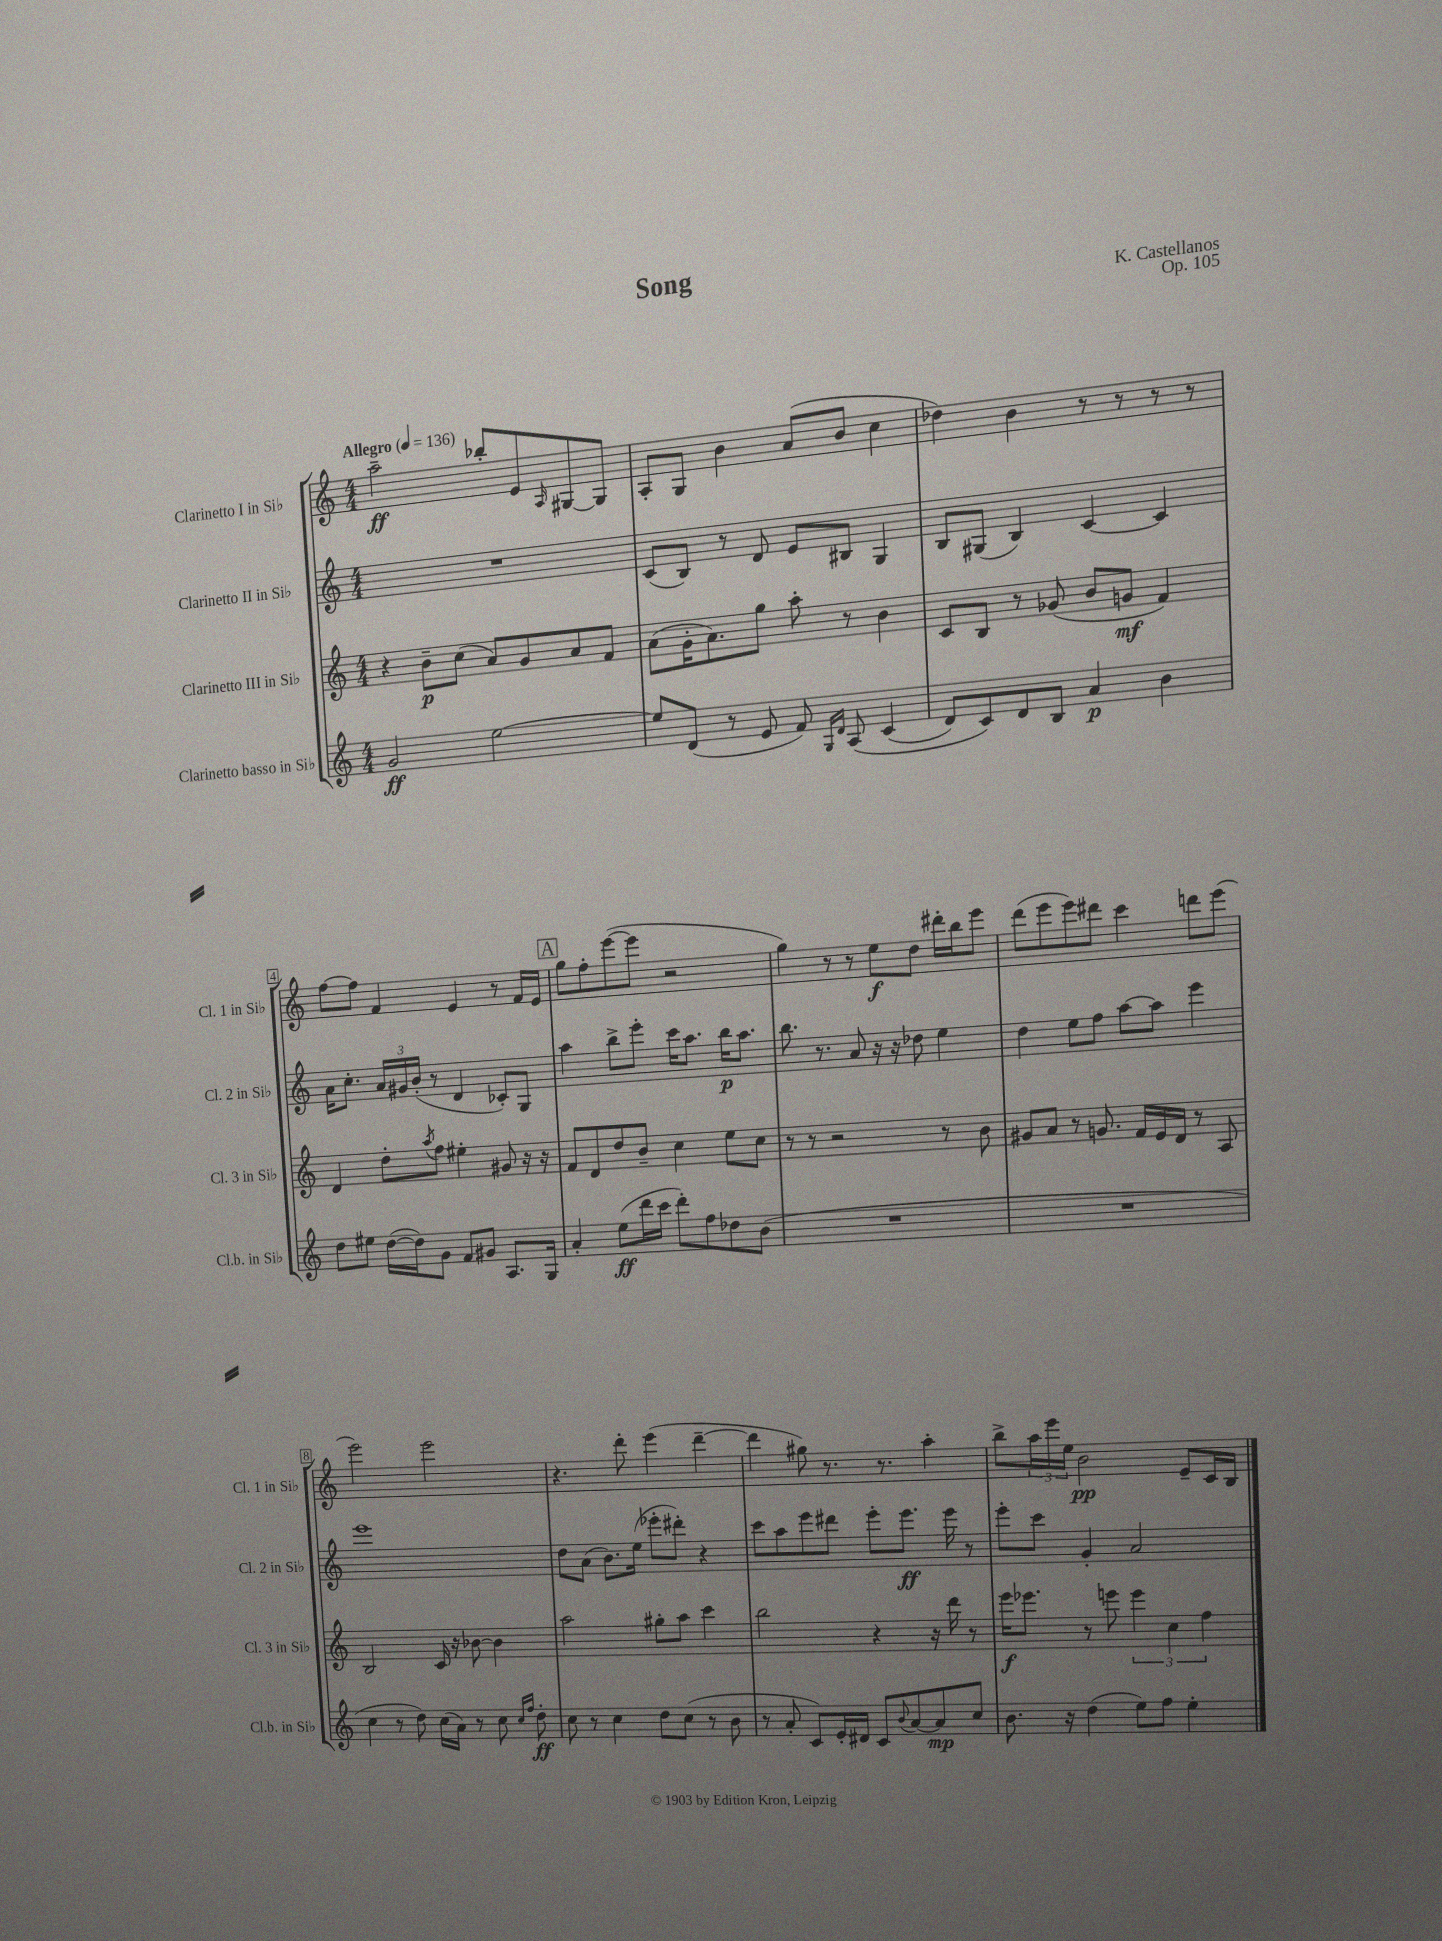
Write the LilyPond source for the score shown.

\header { title = "Song" composer = "K. Castellanos" opus = "Op. 105" }
<<
\new StaffGroup <<
\new Staff = "s0" \with { instrumentName = "Clarinetto I in Sib" shortInstrumentName = "Cl. 1 in Sib" } {
    \clef treble \key c \major \numericTimeSignature \time 4/4 \tempo "Allegro" 4 = 136
    a''2--\ff bes''8-. e'8 \grace { a16 } gis8~ gis8 |
    a8-. g8 b'4 a'8( b'8 c''4 |
    des''4) b'4 r8 r8 r8 r8 |
    f''8~ f''8 f'4 e'4 r8 f'16 e'16 |
    \mark \markup { \box "A" } g''8 f''8-. e'''8~( e'''8 r2 |
    g''4) r8 r8 e''8\f d''8 dis'''16-. b''16 e'''8 |
    d'''8( e'''8 e'''8) dis'''8 c'''4 d'''8 e'''8( |
    e'''2) e'''2 |
    r4. d'''8-. e'''4( d'''4~-- |
    d'''4 gis''8) r8. r8. a''4-. |
    b''8-> \tuplet 3/2 { a''16 e'''16 e''16 } b'2\pp e'8-- c'16 b16 \bar "|." |
}
\new Staff = "s1" \with { instrumentName = "Clarinetto II in Sib" shortInstrumentName = "Cl. 2 in Sib" } {
    \clef treble \key c \major \numericTimeSignature \time 4/4
    R1 |
    c'8( b8) r8 d'8 e'8 bis8 g4 |
    b8 gis8( b4) c'4~ c'4 |
    a'16 c''8.-. \tuplet 3/2 { a'16 gis'16 b'16-.( } r8 d'4 ces'8-.) g8 |
    \mark \markup { \box "A" } a''4 b''8-> e'''8-. c'''16 a''8. b''16\p a''8. |
    b''8. r8. a'8 r16 r16 des''8 e''4 |
    d''4 e''8 f''8 a''8~ a''8 e'''4 |
    e'''1 |
    d''8 a'8( b'8.) e''16( ees'''8-. dis'''8-.) r4 |
    c'''8 a''8 e'''8 dis'''8 e'''8-. e'''8.\ff e'''16 r8 |
    e'''8-. c'''8 g'4-. a'2 \bar "|." |
}
\new Staff = "s2" \with { instrumentName = "Clarinetto III in Sib" shortInstrumentName = "Cl. 3 in Sib" } {
    \clef treble \key c \major \numericTimeSignature \time 4/4
    r4 b'8--\p c''8( a'8) g'8 a'8 f'8 |
    a'8( g'16-. a'8.) g''8 a''8-. r8 b'4 |
    c'8 b8 r8 ges'8( b'8 g'8\mf f'4) |
    d'4 d''8-. \acciaccatura { a''8 } f''8 eis''4-. gis'8 r16 r16 |
    \mark \markup { \box "A" } f'8 d'8 d''8 b'8-- c''4 e''8 c''8 |
    r8 r8 r2 r8 b'8 |
    gis'8 a'8 r8 g'8. f'16 e'16 d'16 r8 a8 |
    b2 c'16 r16 bes'8~ bes'4 |
    a''2 gis''8-. a''8 c'''4 |
    b''2 r4 r16 d'''16 r8 |
    e'''16\f ees'''8. r8 e'''8 \tuplet 3/2 { e'''4 c''4 f''4 } \bar "|." |
}
\new Staff = "s3" \with { instrumentName = "Clarinetto basso in Sib" shortInstrumentName = "Cl.b. in Sib" } {
    \clef treble \key c \major \numericTimeSignature \time 4/4
    g'2\ff e''2~ |
    e''8 d'8( r8 e'8 f'8) \grace { g16 d'16 } a8\( c'4( |
    d'8) c'8\) d'8 b8 a'4\p b'4 |
    d''8 eis''8 d''16~( d''16) g'8 f'8 gis'8 a8. g16 |
    \mark \markup { \box "A" } a'4-. e''8\ff( d'''16 c'''16 d'''8-.) f''8 des''8 b'8( |
    R1 |
    R1 |
    c''4 r8 d''8) c''16( a'16) r8 c''8 \grace { c''16 f''16 } d''8-.\ff |
    c''8 r8 c''4 d''8 c''8( r8 b'8 |
    r8 a'8-. c'8) e'16-. dis'16 c'8 \appoggiatura { b'8 } a'8~ a'8\mp c''8 |
    b'8. r16 d''4( e''8) f''8 e''4-. \bar "|." |
}
>>
>>
\layout { \context { \Score \override BarNumber.stencil = #(make-stencil-boxer 0.1 0.3 ly:text-interface::print) } }
